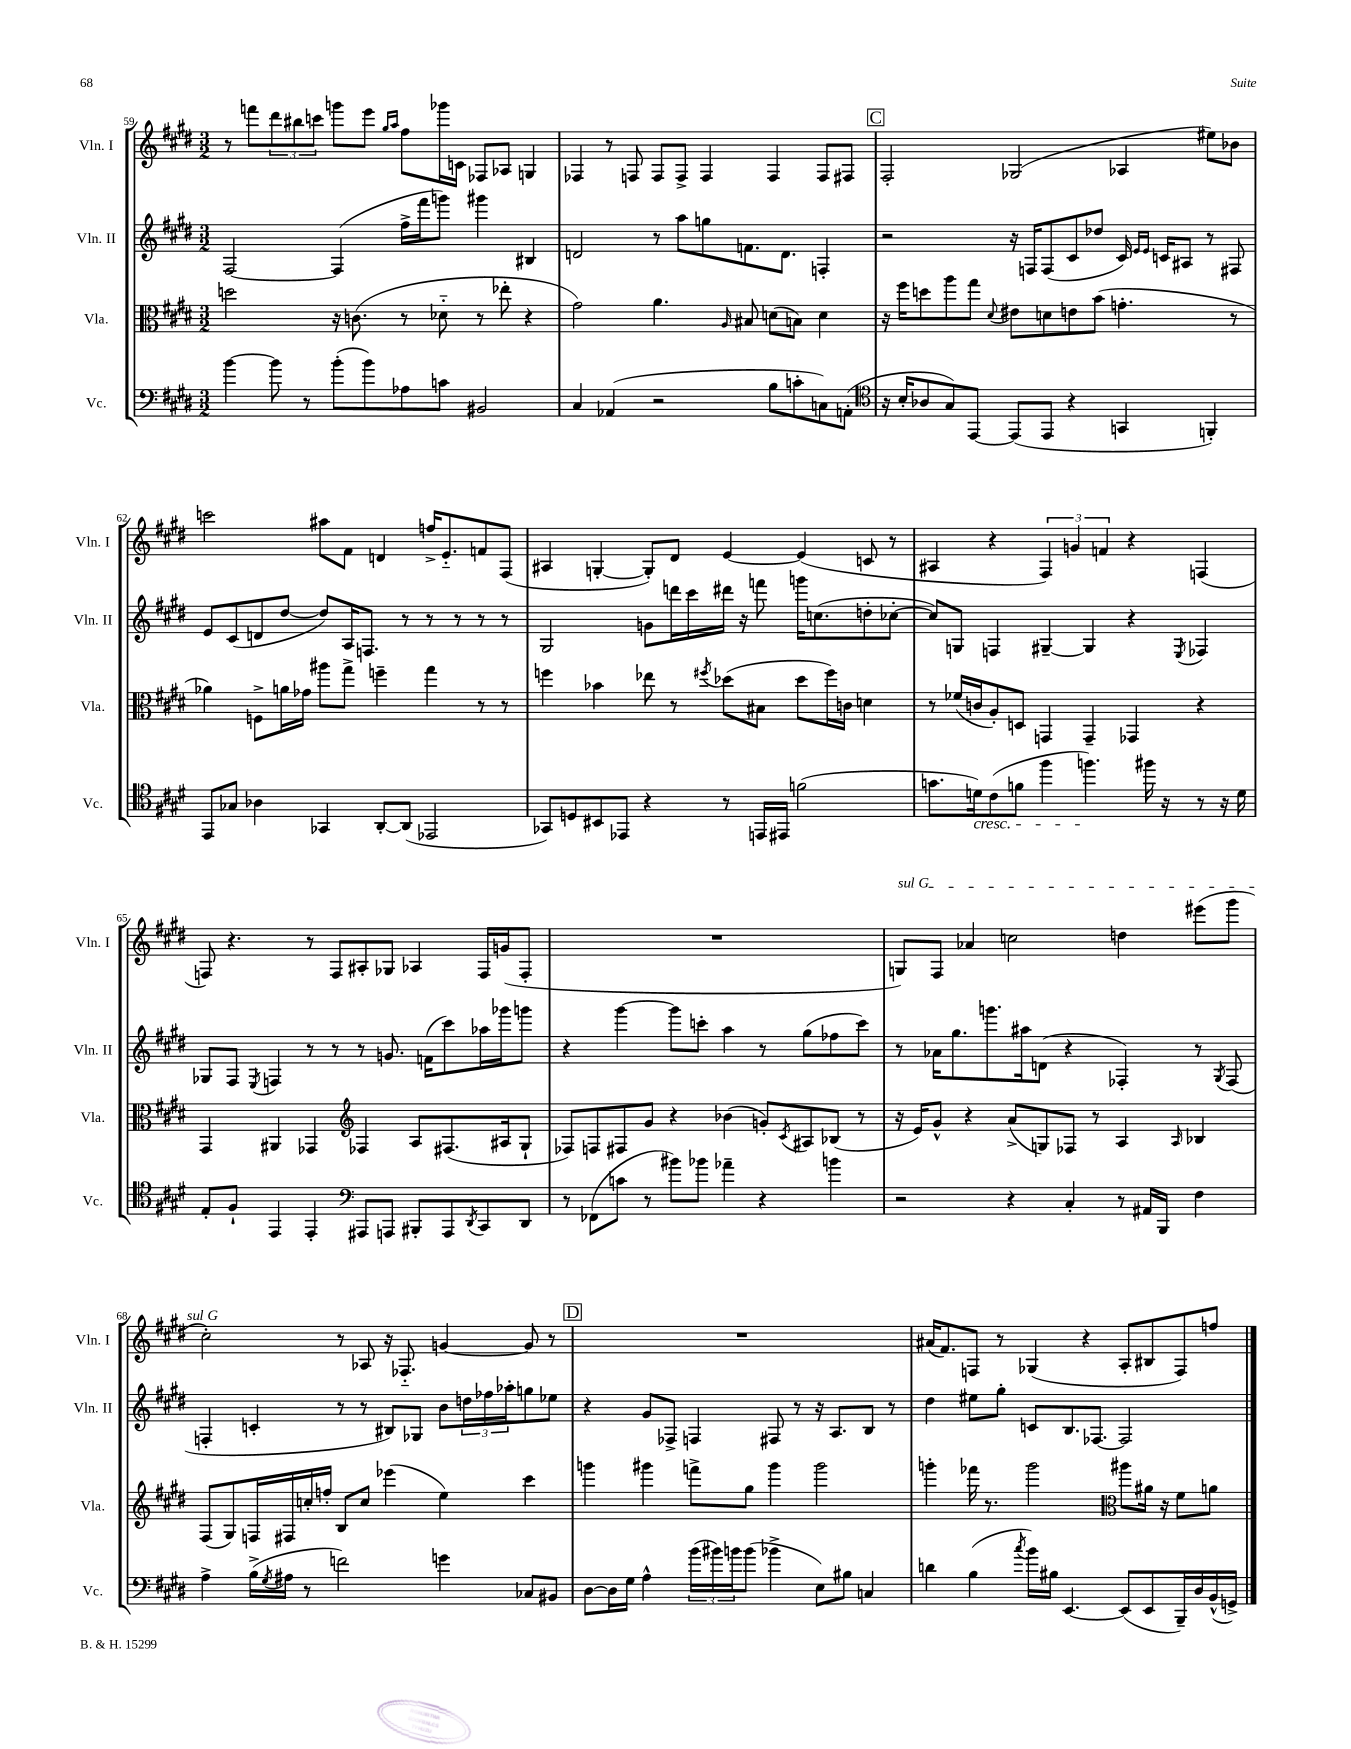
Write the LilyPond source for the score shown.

<<
\new StaffGroup <<
\new Staff = "s0" \with { instrumentName = "Vln. I" shortInstrumentName = "Vln. I" } {
    \clef treble \key e \major \numericTimeSignature \time 3/2
    r8 f'''8 \tuplet 3/2 { dis'''8 bis''8 c'''8 } g'''8 e'''8 \grace { gis''16 a''16 } fis''8 ges'''16 c'16 fes8 aes8 g4 |
    fes4 r8 f8 f8 f8-> f4 f4 f8 fis8 |
    \mark \markup { \box "C" } fis2-. ges2( aes4 eis''8) bes'8 |
    c'''2 ais''8 fis'8 d'4 f''16-> e'8.-_ f'8 fis8( |
    ais4 g4~-. g8-.) dis'8 e'4~ e'4( c'8 r8 |
    ais4 r4 \tuplet 3/2 { fis4) g'4 f'4 } r4 f4( |
    f8) r4. r8 f8 ais8-. ges8 aes4 f16 g'16( f8-. |
    R1. |
    \once \override TextSpanner.bound-details.left.text = \markup { \italic "sul G" } g8\startTextSpan) fis8 aes'4 c''2 d''4 eis'''8( gis'''8 |
    cis''2-.\stopTextSpan) r8 aes8 r16 fes8.-_ g'4~ g'8 r8 |
    \mark \markup { \box "D" } R1. |
    ais'16( fis'8.) f8 r8 ges4( r4 a8-. bis8 f8) f''8 \bar "|." |
}
\new Staff = "s1" \with { instrumentName = "Vln. II" shortInstrumentName = "Vln. II" } {
    \clef treble \key e \major \numericTimeSignature \time 3/2
    fis2~ fis4( fis''16-> fis'''16 g'''8) gis'''4 bis4 |
    d'2 r8 a''8 g''8 f'8. d'8. f4-. |
    \mark \markup { \box "C" } r2 r16 f16 f8( cis'8 des''8 cis'16) \grace { e'16 e'16 } c'16 ais8 r8 fis8 |
    e'8 cis'8( d'8 dis''8~ dis''8) a16 f8. r8 r8 r8 r8 r8 |
    gis2 g'8 d'''16 cis'''16 dis'''16 r16 f'''8 g'''16 c''8.( d''8-. ces''8~-. |
    ces''8) g8 f4 gis4~-- gis4 r4 \acciaccatura { e8 } fes4 |
    ges8 fis8 \acciaccatura { e8 } f4 r8 r8 r8 g'8. f'16( cis'''8) aes''16 ges'''16 g'''8 |
    r4 gis'''4~ gis'''8 c'''8-. a''4 r8 gis''8( fes''8 c'''8) |
    r8 aes'16 gis''8. g'''8. ais''16 d'8( r4 fes4-.) r8 \acciaccatura { gis8 } fes8( |
    f4-. c'4-. r8 r8 bis8) ges8 b'8 \tuplet 3/2 { d''16 fes''16 aes''16-. } g''8 ees''8 |
    \mark \markup { \box "D" } r4 gis'8 fes8-> f4 fis8 r8 r16 a8. b8 r8 |
    dis''4 eis''8 gis''8-. c'8 b8. fes8.~ fes2 \bar "|." |
}
\new Staff = "s2" \with { instrumentName = "Vla." shortInstrumentName = "Vla." } {
    \clef alto \key e \major \numericTimeSignature \time 3/2
    d''2 r16 c'8.( r8 des'8-_ r8 ees''8-. r4 |
    gis'2) a'4. \grace { a16 } bis8 d'8( b8) d'4 |
    \mark \markup { \box "C" } r16 fis''16 d''8 a''8 gis''8 \appoggiatura { dis'8 } eis'8 d'8 e'8 b'8( g'4.-. r8 |
    aes'4) f8-> a'16 ges'16 ais''8 gis''8-> f''4-- gis''4 r8 r8 |
    f''4 bes'4 ees''8 r8 \acciaccatura { fis''8 } des''8( bis8 des''8 fis''16) c'16 d'4 |
    r8 fes'16( c'16 a8-.) d8 g,4 g,4-- ges,4 r4 |
    gis,4 ais,4 ges,4 \clef treble fes4 a8 fis8.( ais16 gis8-! |
    fes8) f8 fis8 gis'8 r4 bes'4( g'8-.) \acciaccatura { cis'8 } ais8 bes8( r8 |
    r16 e'16) gis'8-^ r4 a'8->( g8) fes8 r8 a4 \grace { a16 } bes4 |
    fis8( gis8) f16 fis16 c''16-. f''16-. b8 c''8 ees'''4( e''4) cis'''4 |
    \mark \markup { \box "D" } g'''4 gis'''4 f'''8-> gis''8 gis'''4 gis'''2 |
    g'''4-. fes'''16 r8. g'''2 \clef alto ais''8 ais'16 r16 fis'8 a'8 \bar "|." |
}
\new Staff = "s3" \with { instrumentName = "Vc." shortInstrumentName = "Vc." } {
    \clef bass \key e \major \numericTimeSignature \time 3/2
    b'4~ b'8 r8 b'8-.( b'8) aes8 c'8 bis,2 |
    cis4 aes,4( r2 b8 c'8-. c8) a,8-.( |
    \mark \markup { \box "C" } \clef tenor r16 b16-. aes8 gis8) e,8~ e,8( e,8 r4 g,4 f,4-.) |
    e,8 ges8 aes4 ges,4 a,8~-. a,8( ees,2 |
    ges,8) d8 bis,8 ees,8 r4 r8 e,16 eis,16 f'2( |
    g'8. d'16\cresc) cis'8( f'8 fis''4 f''4.\!) fis''16 r16 r8 r16 d'16 |
    e8-. fis8-! e,4 e,4-. \clef bass ais,,8 a,,8 bis,,8-. a,,8 \acciaccatura { dis,8 } cis,8 dis,8 |
    r8 fes,8( c'8 r8 bis'8) bes'8 aes'4-- r4 b'4 |
    r2 r4 cis4-. r8 ais,16 b,,16 fis4 |
    a4-> b16->( \acciaccatura { gis8 } ais16 r8 f'2) g'4 ces8 bis,8 |
    \mark \markup { \box "D" } dis8~ dis16 gis16 a4-^ \tuplet 3/2 { b'16( bis'16) b'16 } b'8( bes'4-> e8) bis8 c4 |
    d'4 b4( \acciaccatura { cis''8 } b'16) bis16 e,4.~ e,8( e,8 b,,16--) dis16 b,16-^( g,16->) \bar "|." |
}
>>
>>
\layout { \context { \Score currentBarNumber = #59 } }
